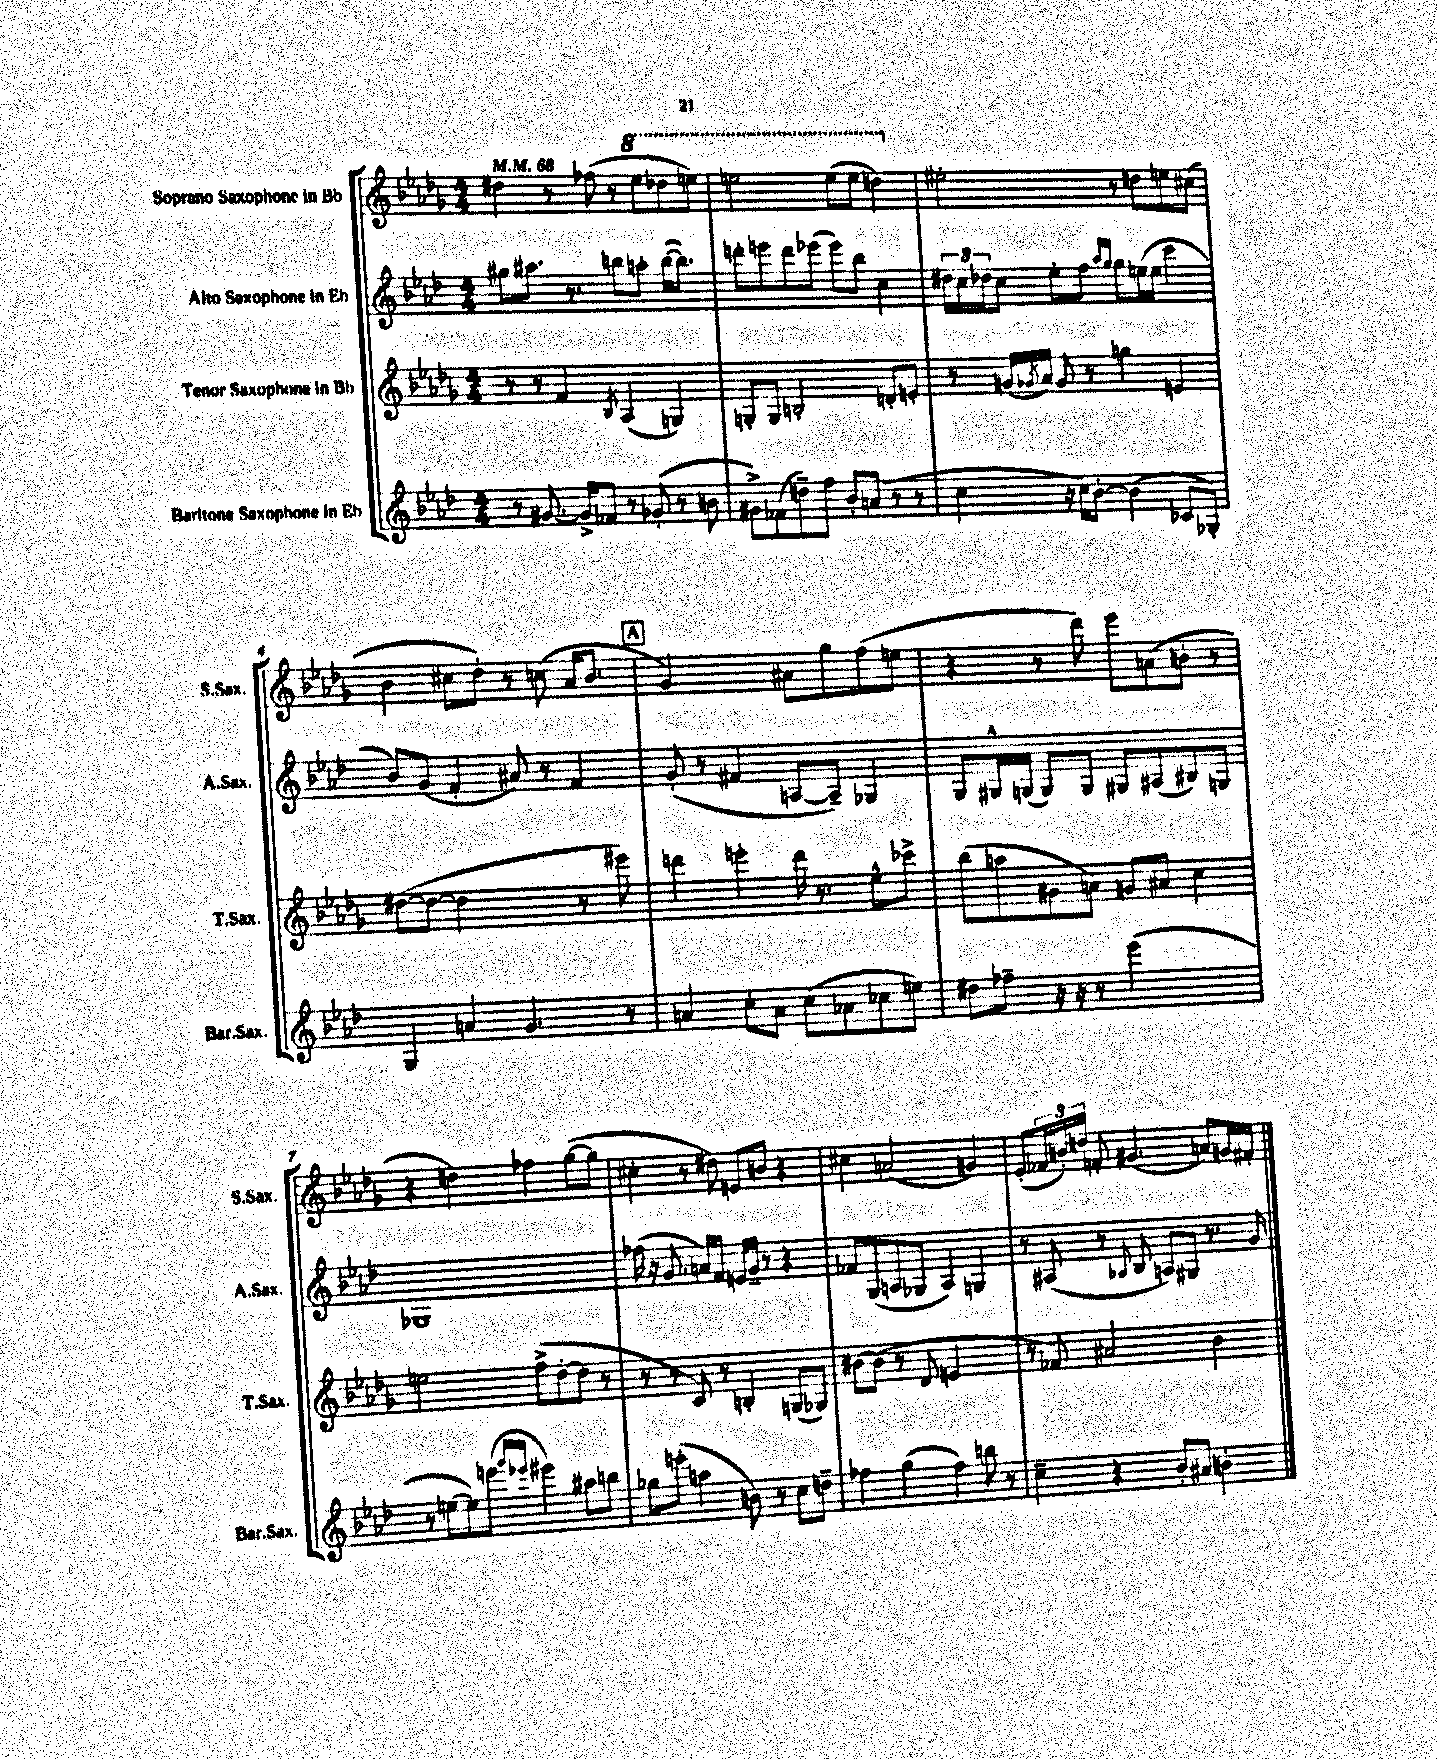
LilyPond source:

<<
\new StaffGroup <<
\new Staff = "s0" \with { instrumentName = "Soprano Saxophone in Bb" shortInstrumentName = "S.Sax." } {
    \clef treble \key des \major \numericTimeSignature \time 4/4 \tempo 4 = 68
    dis''4 r8 fes''8( r8 \ottava #1 ees'''8 des'''!8 e'''8) |
    e'''2 e'''8( e'''8 d'''4) \ottava #0 |
    eis''2-. r8 d''8 e''8 cis''8( |
    bes'4 cis''8 des''8-.) r8 c''8( aes'16 bes'8. |
    \mark \markup { \box "A" } ges'2) ais'8 ges''8 f''8( e''8 |
    r4 r8 des'''8) ees'''8 a'8( b'8-. r8 |
    r4 d''4) fes''4 ges''8~( ges''8 |
    cis''4-. r8 dis''8) e'8 b'8 r4 |
    cis''4 a'2( g'4) |
    ees'8-.( \tuplet 3/2 { fes'16 b'16-.) d''16 } f'8-. gis'4.( a'8) g'16 fis'16-. \bar "|." |
}
\new Staff = "s1" \with { instrumentName = "Alto Saxophone in Eb" shortInstrumentName = "A.Sax." } {
    \clef treble \key aes \major \numericTimeSignature \time 4/4
    gis''8 ais''8. r8. b''8 a''8-. b''16~( b''8.) |
    d'''8-. e'''8 d'''8 ees'''8( ees'''8) bes''8 c''4 |
    \tuplet 3/2 { dis''16 c''16 des''16 } c''8 ees''8-. f''8 \grace { aes''16 g''16 } g''8 e''16( e''16 c'''4 |
    bes'8) g'8( f'4-. ais'8) r8 f'4 |
    \mark \markup { \box "A" } g'8-.( r8 fis'4 a8~ a8--) ges4 |
    g8 gis16-^ g16( g8) g8 gis8 ais8( bis8) g8 |
    ges1 |
    fes''16( r16 g'8. a'16) f'8 e'16 g'16-- r8 r4 |
    fes'8 g8( a8 ges8 a4) g4 |
    r8 ais8( r8 \appoggiatura { aes8 } bes8 a8) gis8 r8. g'16 \bar "|." |
}
\new Staff = "s2" \with { instrumentName = "Tenor Saxophone in Bb" shortInstrumentName = "T.Sax." } {
    \clef treble \key des \major \numericTimeSignature \time 4/4
    r8 r8 f'4 \acciaccatura { bes8 } aes4( g4) |
    g8-. g8 b2-. d'8-. e'8-. |
    r8 g'16( \acciaccatura { ges'8 } aes'16) ges'8 r8 g''4 e'4 |
    dis''8~( dis''8~ dis''2 r8 eis'''8) |
    \mark \markup { \box "A" } d'''4 e'''4-. d'''16 r8. ees''8-^ ces'''8-> |
    bes''8( a''8 gis'8 a'8) g'8 ais'8 c''4 |
    e''2 f''8->( des''8~-. des''8 r8 |
    r8 r8 c'8) r8 b4-. g8( ges8) |
    bis'8~ bis'8( r8 des'8 e'2 |
    r8 fes'8) ais'2 bes'4 \bar "|." |
}
\new Staff = "s3" \with { instrumentName = "Baritone Saxophone in Eb" shortInstrumentName = "Bar.Sax." } {
    \clef treble \key aes \major \numericTimeSignature \time 4/4
    r8 gis'8.~ gis'16-> fes'8 r8 ges'8-.( r8 b'8 |
    gis'8->) fes'8( d''8--) f''8 bes'8-. a'8( r8 r8 |
    c''4 r16 c''16) bes'8~-. bes'4( ces'8 ges8-.) |
    g4 a'4 g'4. r8 |
    \mark \markup { \box "A" } a'4 c''8-. a'8 c''8( aes'8 ces''8 e''8) |
    dis''8 fes''8-- r16 r16 r8 ees'''2( |
    r8 e''8~ e''8) e'''8( \grace { g'''16 ees'''16 } eis'''4) ais''8 b''8 |
    ges''8 e'''8-.( a''4 b'8) r8 c''8 d''8-- |
    fes''4 g''4( fes''4) b''8 r8 |
    c''4-- r4 bes'8-. ais'8 b'4-. \bar "|." |
}
>>
>>
